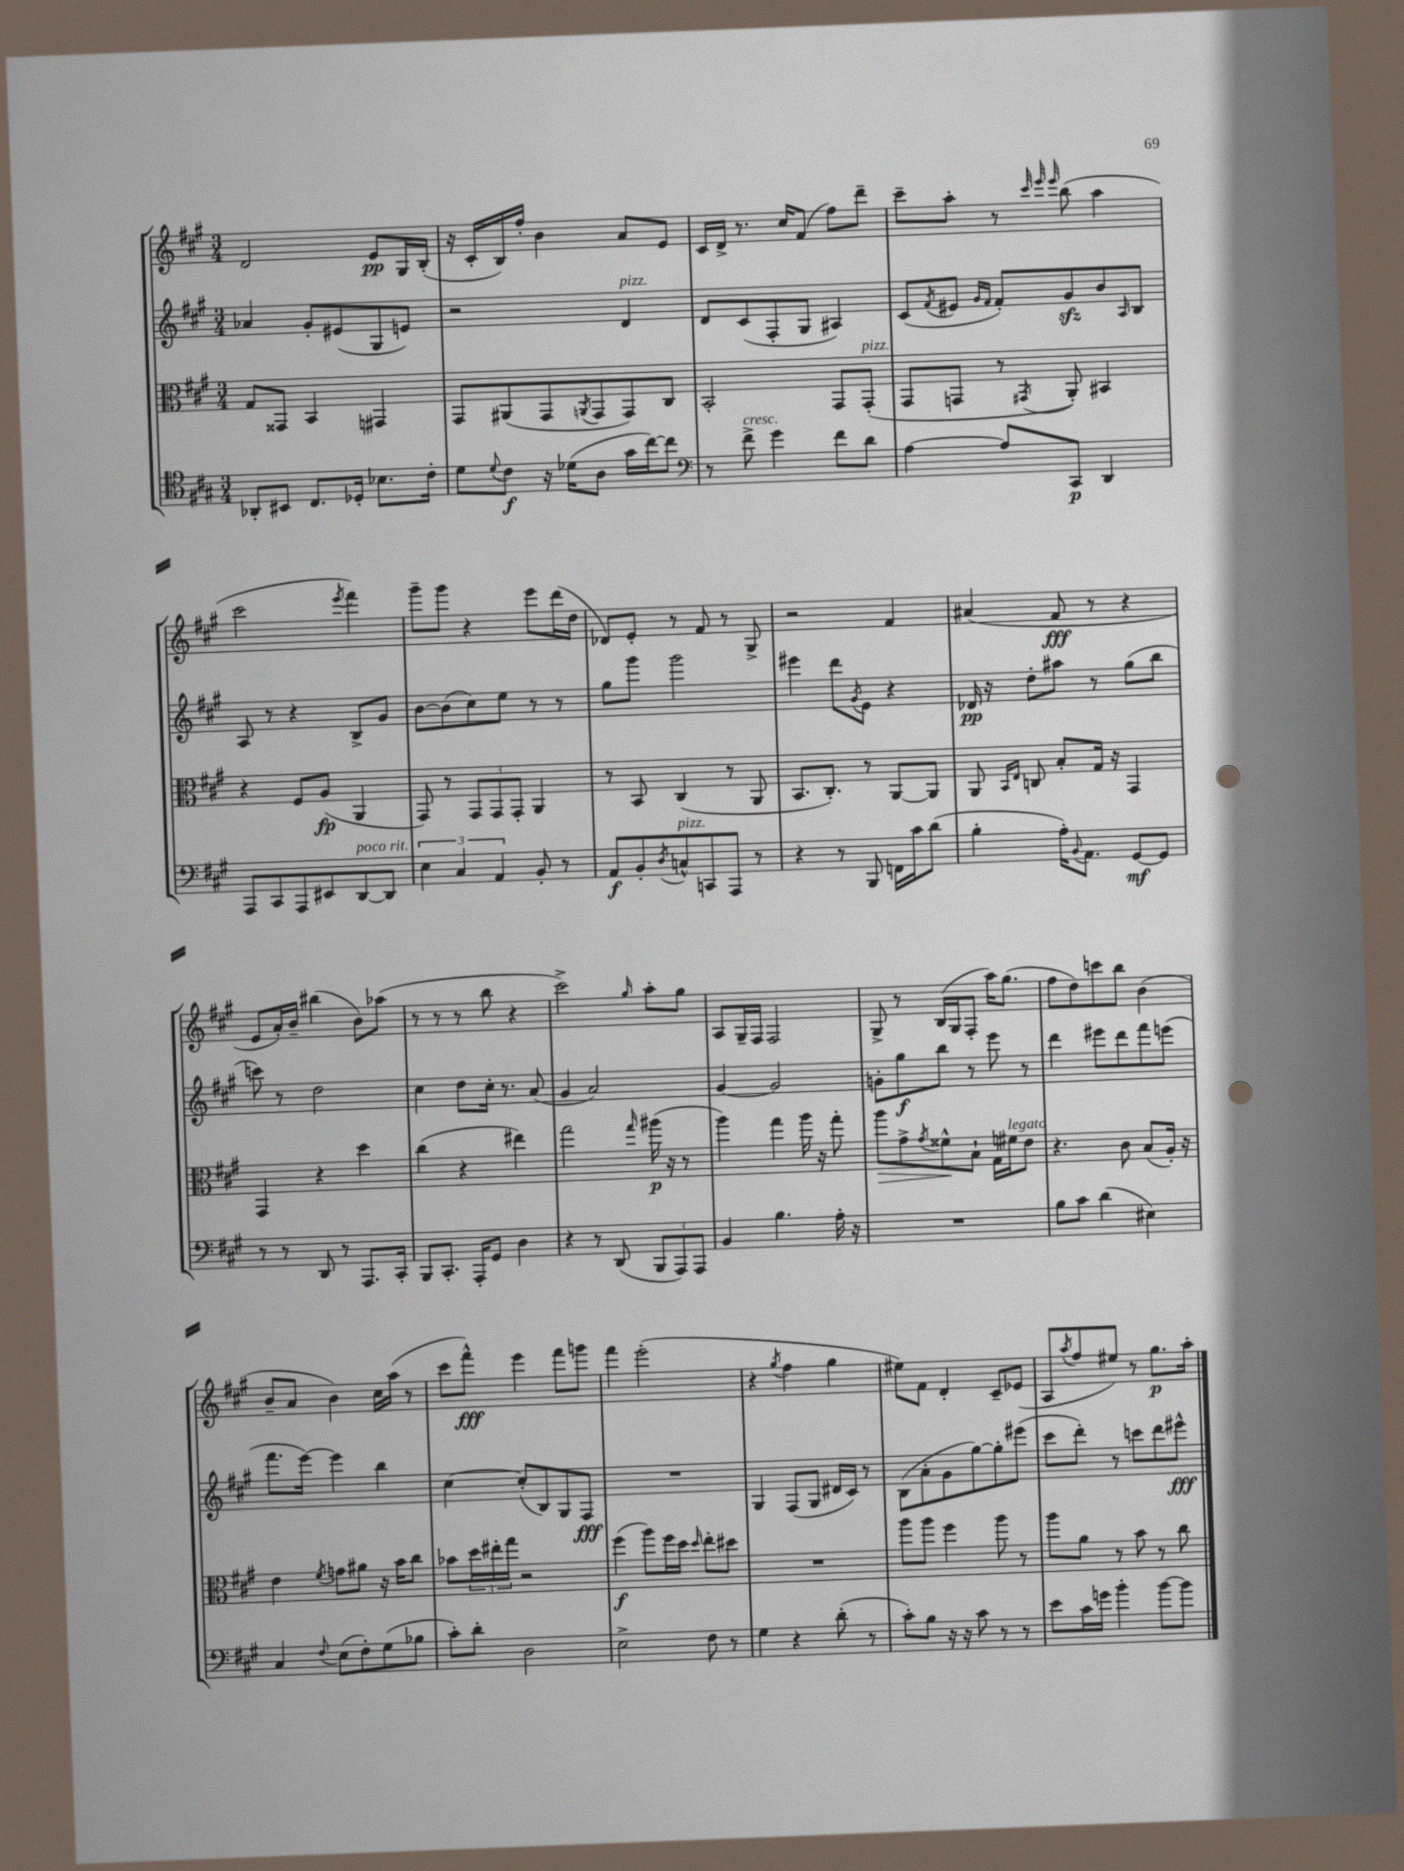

**kern	**kern	**kern	**kern
*staff4	*staff3	*staff2	*staff1
*clefC4	*clefC3	*clefG2	*clefG2
*k[f#c#g#]	*k[f#c#g#]	*k[f#c#g#]	*k[f#c#g#]
*M3/4	*M3/4	*M3/4	*M3/4
8AA-'	8G#	4a-	2d
8BB#	8GG##	.	.
8.C#	4BB	8g#'	.
.	.	(8e#	.
16D-'	.	.	.
8.B-	4GG#	8G#	8e
.	.	8e)	16G#
16c#'	.	.	(16B'
=	=	=	=
8d	8GG#	2r	16r
.	.	.	16c#'
8qqd	.	.	.
8c#	(8AA#	.	16B)
.	.	.	16ff#'
16r	8GG#	.	4b
(16d-	.	.	.
.	8qAA	.	.
8A	8GG#	.	.
16g#	8GG#)	4d	8a
[16cc#)	.	.	.
8cc#]	8C#	.	8e
=	=	=	=
*clefF4	*	*	*
8r	2BB'	8d	16c#
.	.	.	16d^
8f#^	.	(8c#	8.r
4g#	.	8F#'	.
.	.	.	16cc#
.	.	8G#	(8f#
8f#	8GG#	4A#)	8ff#)
8d	(8GG#'	.	8ddd~
=	=	=	=
[4A	8GG#	(8c#	8ccc#~
.	.	8qf#	.
.	8GG	8e#	8aa'
.	.	16qqg#	.
.	.	16qqf#	.
8A]	8r	8f#')	8r
.	.	.	32qqccc#
.	.	.	32qqeee
.	8qGG#	.	32qqeee
8CC#	8AA')	8g#	(8bb
4DD	4BB#	8b	4aa
.	.	16qqA	.
.	.	8B	.
=	=	=	=
8AAA	4r	8A	2ccc#
8CC#	.	8r	.
8AAA	8F#	4r	.
8EE#	(8A	.	.
.	.	.	8qeee
[8DD	4AA	8B^	4fff#)
8DD]	.	8g#	.
=	=	=	=
6E	8GG#)	[8b	8ggg#~
.	8r	(8b]	8ggg#
6C#	.	.	.
.	12GG#	8cc#)	4r
6AA	12GG#	.	.
.	.	8ee	.
.	12GG#'	.	.
8BB'	4AA	8r	8eee
8r	.	8r	(16ddd
.	.	.	16dd
=	=	=	=
8AA	8r	8gg#	8d-)
8BB'	8BB	8ggg#	8e'
8qD	.	.	.
8C^^	(4C#	2ggg#	8r
8CC	.	.	8f#
8AAA	8r	.	8r
8r	8AA	.	8G#^
=	=	=	=
4r	8.BB	4eee#	2r
.	8.C#')	.	.
8r	.	8ddd	.
.	.	8qg#	.
8BBB	8r	8e	.
16FF	[8AA	4r	4f#
16c#	.	.	.
(8d	8AA]	.	.
=	=	=	=
4B'	8AA	16d-	(4a#
.	.	16r	.
.	16qqBB	.	.
.	16qqE	.	.
.	8C	8dd'	.
16A')	8B'	8aa#	8f#
8qqBB	.	.	.
8.AA	.	.	.
.	16G#	8r	8r
.	16r	.	.
[8GG#	4GG#	(8gg#	4r
8GG#]	.	8bb	.
=	=	=	=
8r	4GG#	8ccc)	8e
8r	.	8r	16a')
.	.	.	16b~
8DD	4r	2dd	(4bb#
8r	.	.	.
8.AAA	4dd	.	8b)
.	.	.	(8aa-
16CC#'	.	.	.
=	=	=	=
8BBB	(4cc#	4cc#	8r
8.CC#'	.	.	8r
.	4r	8dd	8r
16AAA'	.	.	.
8GG#	.	16cc#'	8bb
.	.	8.r	.
4D	4ee#)	.	4r
.	.	(8a	.
=	=	=	=
4r	2gg#	4g#	2ccc#^)
8r	.	2a)	.
(8DD	.	.	.
.	16qqgg#	.	16qqgg#
12BBB	(16aa#	.	8aa'
.	16r	.	.
12AAA)	.	.	.
.	8r	.	8gg#
12AAA	.	.	.
=	=	=	=
4BB	4aa)	[4g#	8A
.	.	.	16G#~
.	.	.	16F#
4.B	4gg#	2g#]	2F#
.	16aa	.	.
.	16r	.	.
16A'	8gg#'	.	.
16r	.	.	.
=	=	=	=
2.r	8aa	8g'	8G#^
.	8g#^	8gg#	8r
.	8qg#	.	.
.	8f##^^	8bb	(16B
.	.	.	16G#
.	8B`	8r	8F#'
.	16G#	8eee	16aa)
.	16f#	.	(8.gg#
.	8e	8r	.
=	=	=	=
8B	4.r	4ddd	8ff#
8c#	.	.	8dd)
(4d	.	8eee#	8ccc
.	8c#	8ddd	8bb
4E#)	(8B	8fff#	(4b
.	16A')	(8eee	.
.	16r	.	.
=	=	=	=
4C#	4e	8.fff#	8b~
.	.	.	8a
.	.	[16eee)	.
8qqF#	8qf#	.	.
(8E	8g	4eee]	4b)
8F#')	8a#	.	.
(8G#	16r	4bb	16cc#
.	16b	.	(16aa
8B-	8cc#	.	8r
=	=	=	=
8c#')	8b-	[4cc#	8ccc#
8d'	24dd	.	8fff#^^)
.	24ee#'	.	.
.	24gg#	.	.
2D	2r	(8cc#']	4eee
.	.	8B)	.
.	.	8G#	8fff#
.	.	8F#	8ggg
=	=	=	=
2E^	(4ff#	2.r	4fff#
.	8aa)	.	(2eee'
.	16ff#	.	.
.	16dd	.	.
.	16qqdd	.	.
8F#	8ee'	.	.
8r	8dd#	.	.
=	=	=	=
4G#	2.r	4G#	4r
.	.	.	8qgg#
4r	.	(8F#	4ff#
.	.	8G#	.
(8d'	.	16d#	4gg#
.	.	16c#)	.
8r	.	8r	.
=	=	=	=
8c#')	8aa	(8B	8ee#)
8B	8aa	8a'	8f#
16r	4ff#	8g#	4d'
16r	.	.	.
8c#	.	[8gg#)	.
8r	8aa	8gg#']	8c#~
8r	8r	(8eee#	(8e-
=	=	=	=
8e	8aa	8ccc#	8A
.	.	.	8qaa
16c#	8a	8ddd')	8ff#
16g	.	.	.
4b'	8r	8r	8ee#)
.	8b	8ccc	8r
[8b	8r	8ddd	8.gg#
8b]	8cc#	8eee#^^	.
.	.	.	16aa'
==	==	==	==
*-	*-	*-	*-
